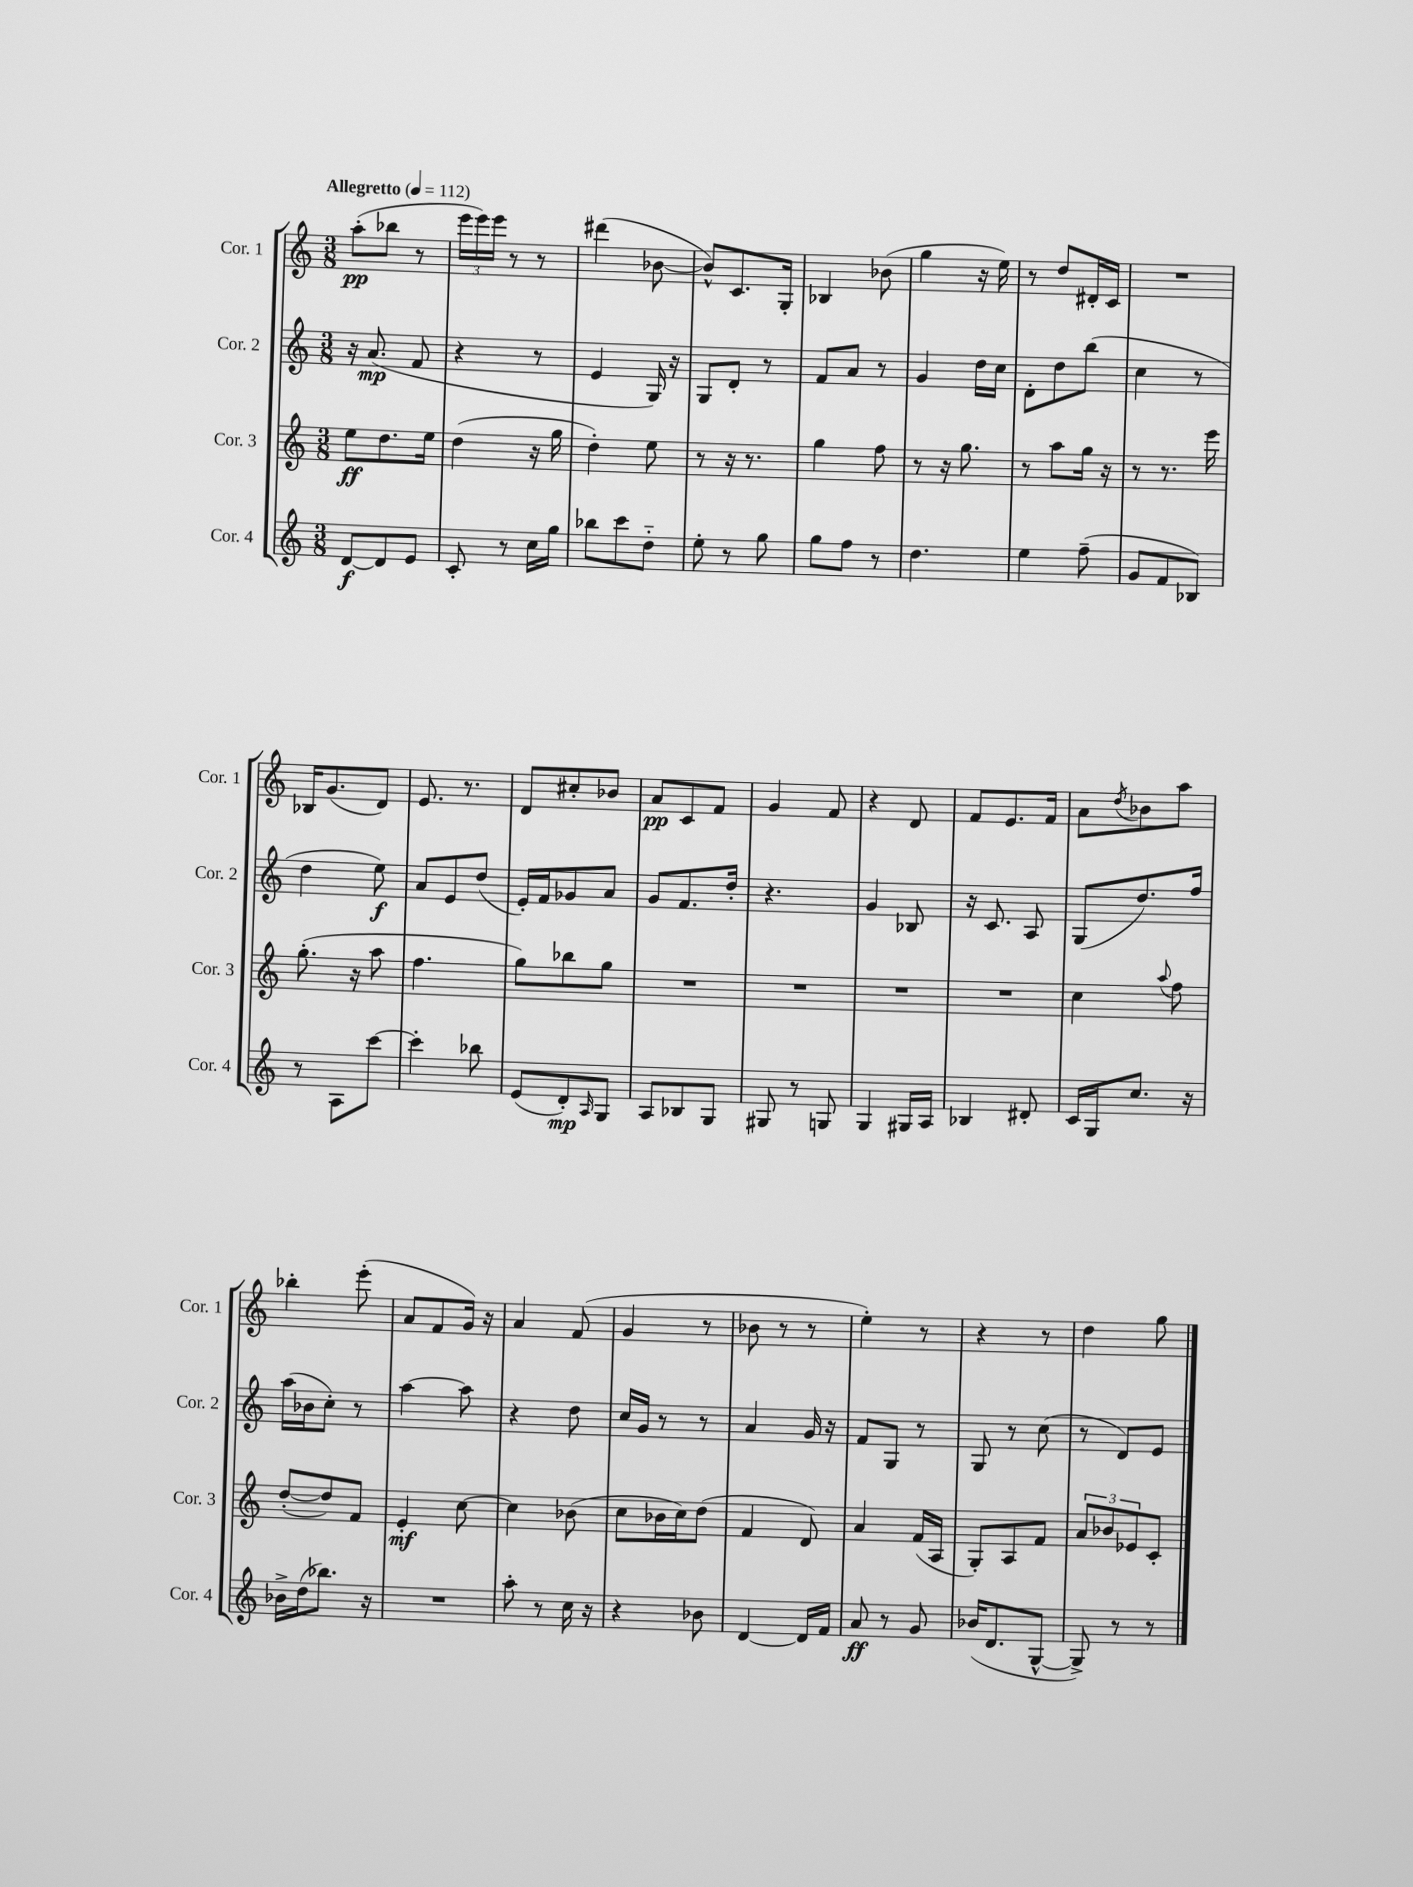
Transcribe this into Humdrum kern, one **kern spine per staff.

**kern	**dynam	**kern	**dynam	**kern	**dynam	**kern	**dynam
*part4	*part4	*part3	*part3	*part2	*part2	*part1	*part1
*staff4	*staff4	*staff3	*staff3	*staff2	*staff2	*staff1	*staff1
*I"Cor. 4	*	*I"Cor. 3	*	*I"Cor. 2	*	*I"Cor. 1	*
*I'Cor. 4	*	*I'Cor. 3	*	*I'Cor. 2	*	*I'Cor. 1	*
*clefG2	*	*clefG2	*	*clefG2	*	*clefG2	*
*k[]	*	*k[]	*	*k[]	*	*k[]	*
*M3/8	*	*M3/8	*	*M3/8	*	*M3/8	*
*MM112	*	*MM112	*	*MM112	*	*MM112	*
=1	=1	=1	=1	=1	=1	=1	=1
!	!	!	!	!	!	!LO:TX:a:B:t=Allegretto	!
[8d/L	f	8ee\L	ff	16r	.	(8aa'\L	pp
.	.	.	.	(8.a/	mp	.	.
8d/]	.	8.dd\	.	.	.	8bb-X\J	.
8e/J	.	.	.	8f/	.	8r	.
.	.	16ee\Jk	.	.	.	.	.
=2	=2	=2	=2	=2	=2	=2	=2
8c'/	.	(4dd\	.	4r	.	24eee\LL	.
.	.	.	.	.	.	24eee\)	.
.	.	.	.	.	.	24eee\JJ	.
8r	.	.	.	.	.	8r	.
16cc\LL	.	16r	.	8r	.	8r	.
16gg\JJ	.	16gg\	.	.	.	.	.
=3	=3	=3	=3	=3	=3	=3	=3
8bb-X\L	.	4dd'\)	.	4e/	.	(4ddd#X\	.
8ccc\	.	.	.	.	.	.	.
8dd\J	.	8ee\	.	16G/)	.	[8b-X\	.
.	.	.	.	16r	.	.	.
=4	=4	=4	=4	=4	=4	=4	=4
8ee'\	.	8r	.	8G/L	.	8b-^^/L])	.
8r	.	16r	.	8d'/J	.	8.c/	.
.	.	8.r	.	.	.	.	.
8gg\	.	.	.	8r	.	.	.
.	.	.	.	.	.	16G'/Jk	.
=5	=5	=5	=5	=5	=5	=5	=5
8gg\L	.	4gg\	.	8f/L	.	4B-X/	.
8ff\J	.	.	.	8a/J	.	.	.
8r	.	8ff\	.	8r	.	(8b-X\	.
=6	=6	=6	=6	=6	=6	=6	=6
4.dd\	.	8r	.	4g/	.	4gg\	.
.	.	16r	.	.	.	.	.
.	.	8.gg\	.	.	.	.	.
.	.	.	.	16dd\LL	.	16r	.
.	.	.	.	16cc\JJ	.	16ee\)	.
=7	=7	=7	=7	=7	=7	=7	=7
4ee\	.	8r	.	8d'\L	.	8r	.
.	.	8aa\L	.	8dd\	.	8dd/L	.
(8ff~\	.	16gg\Jk	.	(8bb\J	.	16d#X'/L	.
.	.	16r	.	.	.	16c/JJ	.
=8	=8	=8	=8	=8	=8	=8	=8
8g/L	.	8r	.	4cc\	.	4.r	.
8f/	.	8.r	.	.	.	.	.
8B-X/J)	.	.	.	8r	.	.	.
.	.	16eee\	.	.	.	.	.
!!LO:LB:g=z
=9	=9	=9	=9	=9	=9	=9	=9
8r	.	(8.gg'\	.	4dd\	.	16B-X/KL	.
.	.	.	.	.	.	(8.g/	.
8A\L	.	.	.	.	.	.	.
.	.	16r	.	.	.	.	.
[8ccc\J	.	8aa\	.	8ee\)	f	8d/J)	.
=10	=10	=10	=10	=10	=10	=10	=10
4ccc'\]	.	4.ff\	.	8a/L	.	8.e/	.
.	.	.	.	8e/	.	.	.
.	.	.	.	.	.	8.r	.
8bb-X\	.	.	.	(8dd/J	.	.	.
=11	=11	=11	=11	=11	=11	=11	=11
(8e/L	.	8gg\L)	.	16e'/LL)	.	8d/L	.
.	.	.	.	16f/J	.	.	.
8d'/)	mp	8bb-X\	.	8g-X/	.	8cc#X'/	.
16qqA/	.	.	.	.	.	.	.
8G/J	.	8gg\J	.	8a/J	.	8b-X/J	.
=12	=12	=12	=12	=12	=12	=12	=12
8A/L	.	4.r	.	8g/L	.	8a/L	pp
8B-X/	.	.	.	8.f/	.	8c/	.
8G/J	.	.	.	.	.	8f/J	.
.	.	.	.	16dd'/Jk	.	.	.
=13	=13	=13	=13	=13	=13	=13	=13
8G#X/	.	4.r	.	4.r	.	4g/	.
8r	.	.	.	.	.	.	.
8Gn/	.	.	.	.	.	8f/	.
=14	=14	=14	=14	=14	=14	=14	=14
4G/	.	4.r	.	4g/	.	4r	.
16G#X/LL	.	.	.	8B-X/	.	8d/	.
16A/JJ	.	.	.	.	.	.	.
=15	=15	=15	=15	=15	=15	=15	=15
4B-X/	.	4.r	.	16r	.	8f/L	.
.	.	.	.	8.c/	.	.	.
.	.	.	.	.	.	8.e/	.
8d#X'/	.	.	.	8A/	.	.	.
.	.	.	.	.	.	16f/Jk	.
=16	=16	=16	=16	=16	=16	=16	=16
16c/LL	.	4cc\	.	(8G/L	.	8a\L	.
16G/J	.	.	.	.	.	.	.
.	.	.	.	.	.	8qdd/	.
8.cc/J	.	.	.	8.dd/)	.	8b-X\	.
.	.	8qqaa/	.	.	.	.	.
.	.	8ff\	.	.	.	8aa\J	.
16r	.	.	.	16ff/Jk	.	.	.
!!LO:LB:g=z
=17	=17	=17	=17	=17	=17	=17	=17
16b-X^\LL	.	([8dd'/L	.	(16aa\LL	.	4bb-X'\	.
(16dd\J	.	.	.	16b-X\J	.	.	.
8.bb-X\J)	.	8dd/])	.	8cc'\J)	.	.	.
.	.	8f/J	.	8r	.	(8eee'\	.
16r	.	.	.	.	.	.	.
=18	=18	=18	=18	=18	=18	=18	=18
4.r	.	4e'/	mf	[4aa\	.	8a/L	.
.	.	.	.	.	.	8f/	.
.	.	[8cc\	.	8aa\]	.	16g/Jk)	.
.	.	.	.	.	.	16r	.
=19	=19	=19	=19	=19	=19	=19	=19
8aa'\	.	4cc\]	.	4r	.	4a/	.
8r	.	.	.	.	.	.	.
16cc\	.	(8b-X\	.	8dd\	.	(8f/	.
16r	.	.	.	.	.	.	.
=20	=20	=20	=20	=20	=20	=20	=20
4r	.	8cc\L	.	16cc/LL	.	4g/	.
.	.	.	.	16g/JJ	.	.	.
.	.	16b-X\L	.	8r	.	.	.
.	.	16cc\J)	.	.	.	.	.
8b-X\	.	(8dd\J	.	8r	.	8r	.
=21	=21	=21	=21	=21	=21	=21	=21
[4d/	.	4f/	.	4a/	.	8b-X\	.
.	.	.	.	.	.	8r	.
16d/LL]	.	8d/)	.	16g/	.	8r	.
16f/JJ	.	.	.	16r	.	.	.
=22	=22	=22	=22	=22	=22	=22	=22
8a/	ff	4a/	.	8f/L	.	4ee'\)	.
8r	.	.	.	8G/J	.	.	.
8g/	.	(16f/LL	.	8r	.	8r	.
.	.	16A/JJ	.	.	.	.	.
=23	=23	=23	=23	=23	=23	=23	=23
(16b-X/KL	.	8G'/L)	.	8G/	.	4r	.
8.d/	.	.	.	.	.	.	.
.	.	8A/	.	8r	.	.	.
[8G^^/J	.	8f/J	.	(8cc\	.	8r	.
=24	=24	=24	=24	=24	=24	=24	=24
8G^/])	.	12a/L	.	8r	.	4dd\	.
.	.	12b-X/	.	.	.	.	.
8r	.	.	.	8d/L)	.	.	.
.	.	12e-X/	.	.	.	.	.
8r	.	8c'/J	.	8e/J	.	8gg\	.
==	==	==	==	==	==	==	==
*-	*-	*-	*-	*-	*-	*-	*-
